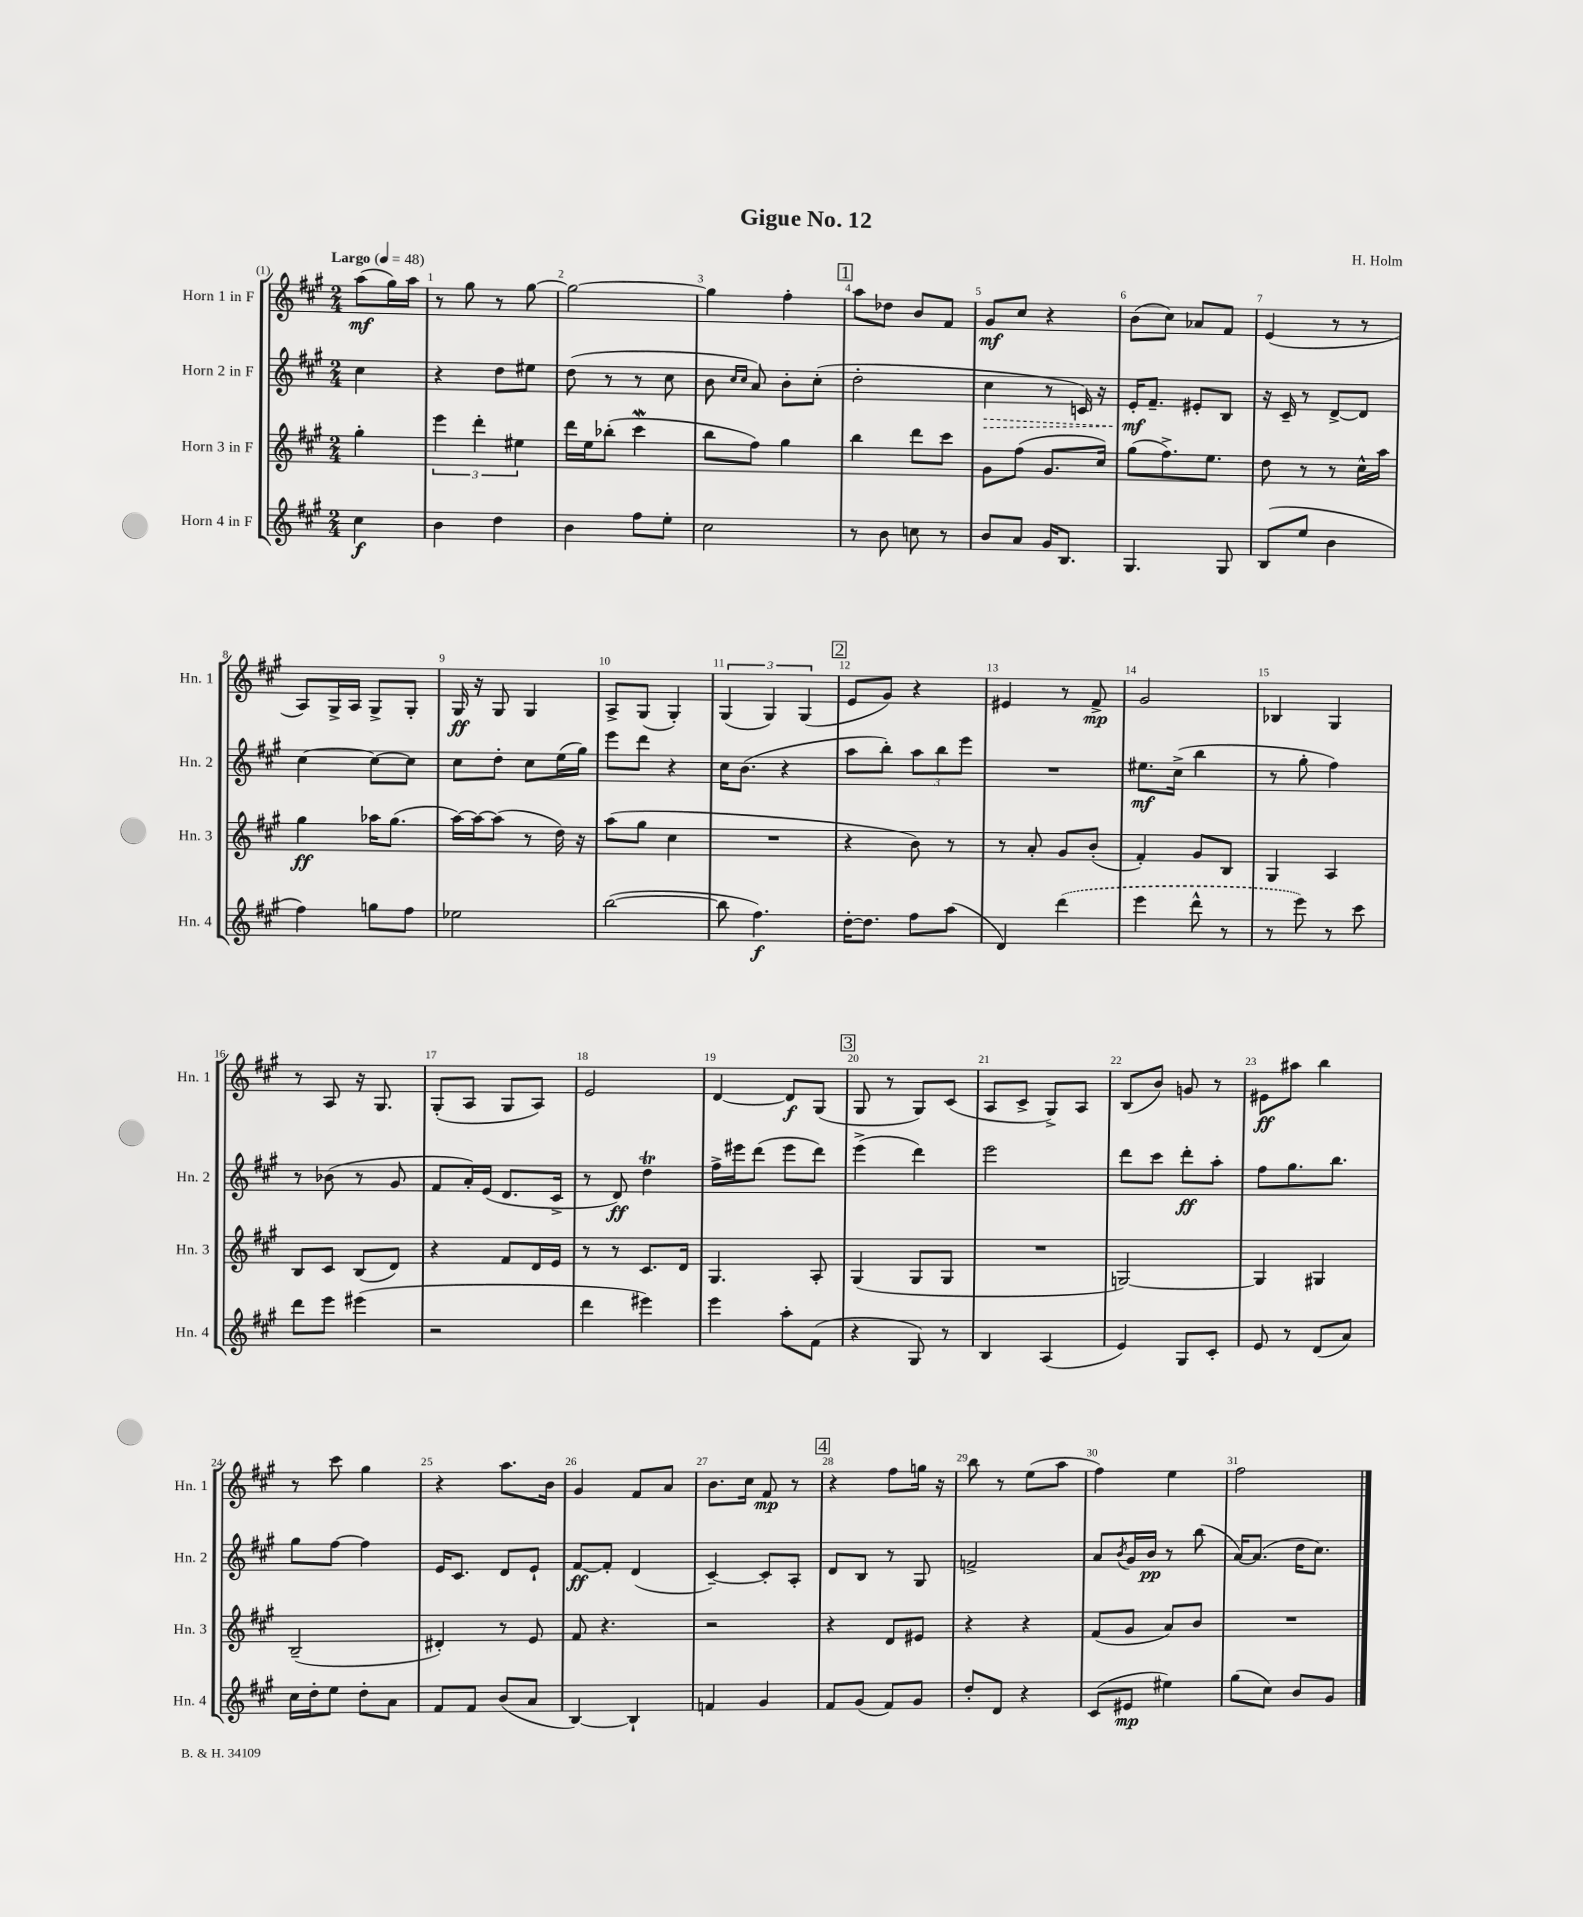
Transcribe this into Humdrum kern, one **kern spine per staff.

**kern	**kern	**kern	**kern
*staff4	*staff3	*staff2	*staff1
*clefG2	*clefG2	*clefG2	*clefG2
*k[f#c#g#]	*k[f#c#g#]	*k[f#c#g#]	*k[f#c#g#]
*M2/4	*M2/4	*M2/4	*M2/4
*MM48	*MM48	*MM48	*MM48
4cc#	4gg#'	4cc#	(8aa
.	.	.	16gg#)
.	.	.	16aa
=	=	=	=
4b	6eee	4r	8r
.	.	.	8gg#
.	6ddd'	.	.
4dd	.	8dd	8r
.	6ee#	.	.
.	.	8ee#	[8gg#
=	=	=	=
4b	16ddd	(8dd	2gg#_
.	16ee	.	.
.	(8bb-'	8r	.
8ff#	4ccc#	8r	.
8ee'	.	8cc#	.
=	=	=	=
2cc#	8bb	8b	4gg#]
.	.	16qqcc#	.
.	.	16qqcc#	.
.	8ff#)	8a)	.
.	4gg#	8b'	4ff#'
.	.	(8cc#'	.
=	=	=	=
8r	4bb	2dd'	8aa
8b	.	.	8dd-
8cc	8ddd	.	8b
8r	8ccc#	.	8f#
=	=	=	=
8b	8g#	4cc#	8g#
8a	(8ff#	.	8cc#
16g#	8.g#	8r	4r
8.B	.	.	.
.	.	16c)	.
.	16cc#)	16r	.
=	=	=	=
4.G#	(8gg#	16e'	(8b
.	.	8.f#~	.
.	8.ff#^)	.	8cc#)
.	.	8e#'	8a-
.	8.ee	.	.
8G#	.	8B	8f#
=	=	=	=
(8B	8dd	16r	(4e
.	.	16c#~	.
8ee	8r	8r	.
4b	8r	[8d^	8r
.	16cc#^^	8d]	8r
.	16aa	.	.
=	=	=	=
4ff#)	4gg#	[4cc#	8A)
.	.	.	16G#^
.	.	.	16A
8gg	16aa-	8cc#_	8G#^
.	(8.gg#	.	.
8ff#	.	8cc#]	8G#'
=	=	=	=
2ee-	[16aa)	8cc#	16G#
.	16aa_	.	16r
.	(8aa]	8dd'	8G#
.	8r	8cc#	4G#
.	16dd)	(16ee	.
.	16r	16gg#)	.
=	=	=	=
([2bb	(8aa	8eee	8A^
.	8gg#	8ddd	(8G#
.	4cc#	4r	4G#')
=	=	=	=
8bb]	2r	16cc#	(6G#
.	.	(8.b	.
4.ff#)	.	.	.
.	.	.	6G#)
.	.	4r	.
.	.	.	(6G#
=	=	=	=
[16dd'	4r	8aa	8e
8.dd]	.	.	.
.	.	8bb')	8g#)
8ff#	8b)	12aa	4r
.	.	12bb	.
(8aa	8r	.	.
.	.	12eee	.
=	=	=	=
4d)	8r	2r	4e#
.	8a'	.	.
(4ddd	8g#	.	8r
.	(8b'	.	8f#^
=	=	=	=
4eee	4f#')	8.ee#	2g#
.	.	(16cc#^	.
8ddd^^	8g#	4bb	.
8r	8B	.	.
=	=	=	=
8r	4G#	8r	4B-
8eee)	.	8gg#'	.
8r	4A	4ff#)	4G#
8ccc#	.	.	.
=	=	=	=
8ddd	8B	8r	8r
8eee	8c#	(8b-	8A
(4eee#	(8B	8r	16r
.	.	.	8.G#
.	8d)	8g#	.
=	=	=	=
2r	4r	8f#	(8G#'
.	.	16a')	8A
.	.	(16e	.
.	8f#	8.d	8G#
.	16d	.	8A)
.	16e	16c#^	.
=	=	=	=
4ddd	8r	8r	2e
.	8r	8d)	.
4eee#)	8.c#	4dd	.
.	16d	.	.
=	=	=	=
4eee	4.G#	16ff#^	[4d
.	.	16eee#	.
.	.	(8ddd	.
8aa'	.	8eee#	8d]
(8f#	8A'	8ddd)	(8G#
=	=	=	=
4r	(4G#	(4eee^	8G#
.	.	.	8r
8G#)	8G#	4ddd)	8G#)
8r	8G#	.	(8c#
=	=	=	=
4B	2r	2eee	8A
.	.	.	8c#^
(4A	.	.	8G#^)
.	.	.	8A
=	=	=	=
4e)	[2G)	8ddd	(8B
.	.	8ccc#	8b)
8G#	.	8ddd'	8g
8c#'	.	8aa'	8r
=	=	=	=
8e	4G]	8ff#	8e#
8r	.	8.gg#	8aa#
(8d	4G#	.	4bb
.	.	8.bb	.
8a)	.	.	.
=	=	=	=
16cc#	(2B~	8gg#	8r
16dd'	.	.	.
8ee	.	[8ff#	8ccc#
8dd'	.	4ff#]	4gg#
8a	.	.	.
=	=	=	=
8f#	4d#')	16e	4r
.	.	8.c#	.
8f#	.	.	.
(8b	8r	8d	8.aa
8a	8e	8e`	.
.	.	.	16b
=	=	=	=
[4B)	8f#	[8f#	4g#
.	4.r	8f#']	.
4B`]	.	(4d	8f#
.	.	.	8a
=	=	=	=
4f	2r	[4c#~)	8.b
.	.	.	16cc#
4g#	.	8c#']	8f#
.	.	8A'	8r
=	=	=	=
8f#	4r	8d	4r
(8g#	.	8B	.
8f#)	8d	8r	8ff#
8g#	8e#	8G#	16gg
.	.	.	16r
=	=	=	=
8dd'	4r	2f^	8bb
8d	.	.	8r
4r	4r	.	(8ee
.	.	.	8aa
=	=	=	=
(8c#	(8f#	8a	4ff#)
.	.	8qb	.
8e#	8g#	16g#	.
.	.	16b	.
4ee#)	8a)	8r	4ee
.	8b	(8bb	.
=	=	=	=
(8gg#	2r	[16a)	2ff#
.	.	(8.a]	.
8cc#)	.	.	.
8b	.	16dd	.
.	.	8.cc#)	.
8g#	.	.	.
==	==	==	==
*-	*-	*-	*-
